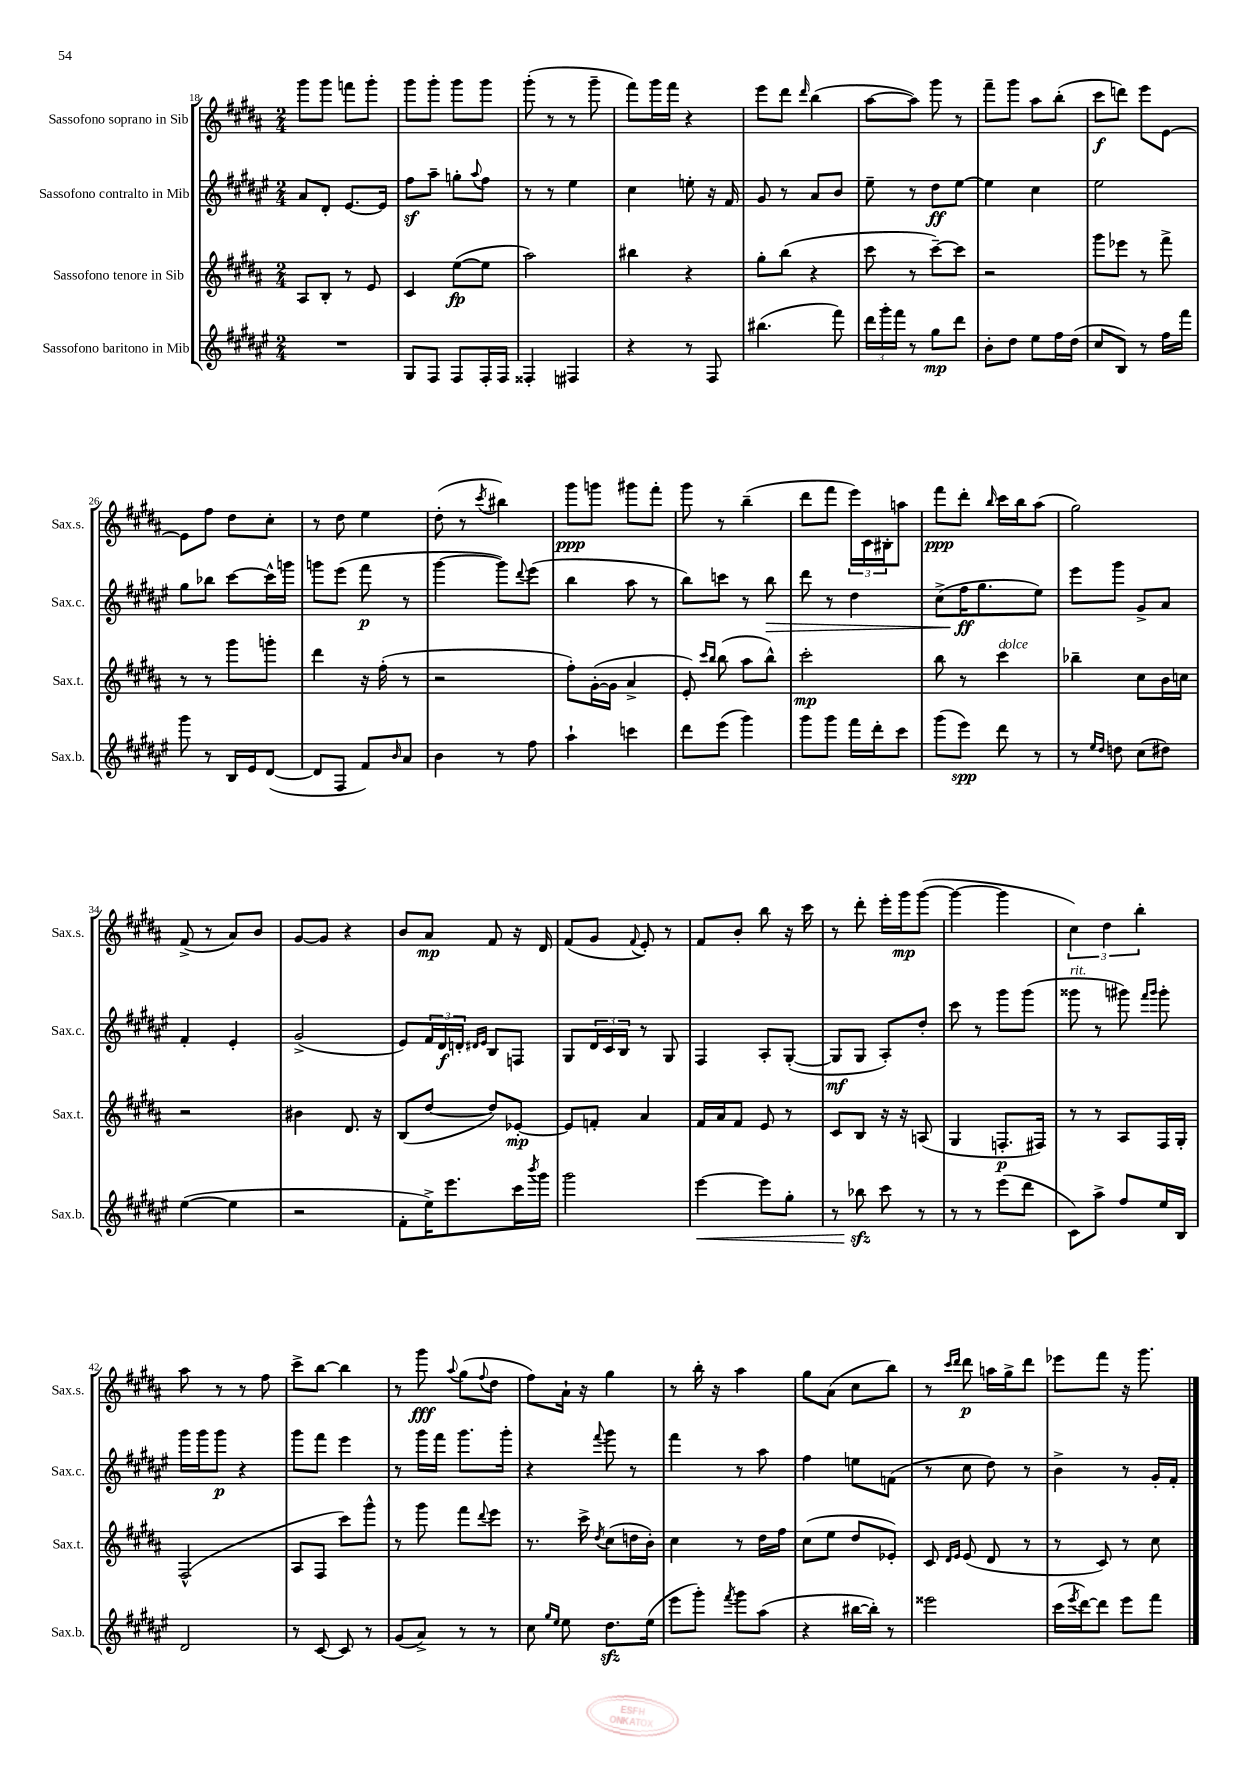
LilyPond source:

<<
\new StaffGroup <<
\new Staff = "s0" \with { instrumentName = "Sassofono soprano in Sib" shortInstrumentName = "Sax.s." } {
    \clef treble \key b \major \numericTimeSignature \time 2/4
    gis'''8 gis'''8 f'''8 gis'''8-. |
    gis'''8 gis'''8-. gis'''8 gis'''8 |
    gis'''8-.( r8 r8 gis'''8-- |
    fis'''8) gis'''16 fis'''16 r4 |
    e'''8 dis'''8 \grace { dis'''16 } b''4( |
    ais''8~ ais''8) gis'''8 r8 |
    fis'''8-- gis'''8 ais''8 b''8-.( |
    cis'''8\f d'''8) e'''8 e'8~ |
    e'8 fis''8 dis''8 cis''8-. |
    r8 dis''8 e''4 |
    dis''8-.( r8 \acciaccatura { cis'''8 } bis''4) |
    gis'''8\ppp g'''8 gis'''8 fis'''8-. |
    gis'''8 r8 b''4--( |
    dis'''8 fis'''8 \tuplet 3/2 { e'''16) cis'16 bis16-. } a''8 |
    fis'''8\ppp dis'''8-. \grace { b''16 } cis'''16 b''16 ais''8( |
    gis''2) |
    fis'8->( r8 ais'8) b'8 |
    gis'8~ gis'8 r4 |
    b'8 ais'8\mp fis'8 r16 dis'16 |
    fis'8( gis'8 \appoggiatura { fis'8 } e'8-.) r8 |
    fis'8 b'8-. b''8 r16 cis'''16 |
    r8 dis'''8-. e'''16-. gis'''16\mp gis'''8~( |
    gis'''4~ gis'''4 |
    \tuplet 3/2 { cis''4) dis''4 b''4-. } |
    ais''8 r8 r8 fis''8 |
    cis'''8-> b''8~ b''4 |
    r8 gis'''8\fff \appoggiatura { ais''8 } gis''8( \appoggiatura { fis''8 } dis''8 |
    fis''8) ais'16-! r16 gis''4 |
    r8 b''16-. r16 ais''4 |
    gis''8 ais'8( cis''8 b''8) |
    r8 \grace { cis'''16 dis'''16 } dis'''8\p a''16 gis''16-> dis'''8 |
    ees'''8 fis'''8 r16 gis'''8. \bar "|." |
}
\new Staff = "s1" \with { instrumentName = "Sassofono contralto in Mib" shortInstrumentName = "Sax.c." } {
    \clef treble \key fis \major \numericTimeSignature \time 2/4
    ais'8 dis'8-. eis'8.~ eis'16 |
    fis''8\sf ais''8-- g''8-. \appoggiatura { ais''8 } fis''8 |
    r8 r8 eis''4 |
    cis''4 e''8-. r16 fis'16 |
    gis'8 r8 ais'8 b'8 |
    eis''8-- r8 dis''8\ff eis''8~ |
    eis''4 cis''4 |
    eis''2 |
    gis''8 bes''8 cis'''8~ cis'''16-^ g'''16 |
    g'''8 eis'''8( fis'''8\p r8 |
    gis'''4~ gis'''8) \appoggiatura { dis'''8 } eis'''8( |
    b''4 ais''8 r8 |
    b''8) c'''8 r8 b''8\> |
    dis'''8 r8 dis''4 |
    cis''8->( fis''16\ff\! gis''8. eis''8) |
    eis'''8 gis'''8 gis'8-> ais'8 |
    fis'4-. eis'4-. |
    gis'2->( |
    eis'8) \tuplet 3/2 { fis'16 dis'16\f d'16-. } \grace { dis'16 eis'16 } b8 f8 |
    gis8 \tuplet 3/2 { dis'16 cis'16 b16 } r8 gis8 |
    fis4 ais8-. gis8~-.( |
    gis8\mf gis8 ais8-.) dis''8-. |
    cis'''8 r8 gis'''8 gis'''8( |
    gisis'''8^\markup { \italic "rit." } r8 gis'''8) \grace { fis'''16 gis'''16 } gis'''8-. |
    gis'''16 gis'''16 gis'''8\p r4 |
    gis'''8 fis'''8 eis'''4 |
    r8 gis'''16 fis'''16 gis'''8. gis'''16-. |
    r4 \appoggiatura { fis'''8 } gis'''8 r8 |
    fis'''4 r8 ais''8 |
    fis''4 e''8 f'8( |
    r8 cis''8 dis''8) r8 |
    b'4-> r8 gis'16-. fis'16-. \bar "|." |
}
\new Staff = "s2" \with { instrumentName = "Sassofono tenore in Sib" shortInstrumentName = "Sax.t." } {
    \clef treble \key b \major \numericTimeSignature \time 2/4
    ais8 b8-. r8 e'8 |
    cis'4 e''8~\fp( e''8 |
    ais''2) |
    bis''4 r4 |
    gis''8-. b''8( r4 |
    cis'''8 r8 cis'''8~--) cis'''8 |
    r2 |
    gis'''8 ees'''8 r8 fis'''8-> |
    r8 r8 gis'''8 g'''8-. |
    dis'''4 r16 fis''16-.( r8 |
    r2 |
    fis''8-.) gis'16~-.( gis'16 ais'4-> |
    e'8-.) \grace { cis'''16 b''16 } b''8( ais''8 b''8-^) |
    cis'''2-.\mp |
    b''8 r8 cis'''4^\markup { \italic "dolce" } |
    bes''4-- cis''8 b'16 c''16 |
    r2 |
    bis'4 dis'8. r16 |
    b8( dis''8~ dis''8) ees'8~-.\mp |
    ees'8 f'8-. ais'4 |
    fis'16 ais'16 fis'8 e'8 r8 |
    cis'8 b8 r16 r16 a8( |
    gis4 f8.-.\p fis16) |
    r8 r8 ais8 fis16 gis16-. |
    fis2-^( |
    ais8 fis8 cis'''8) gis'''8-^ |
    r8 gis'''8 fis'''8 \appoggiatura { dis'''8 } e'''8 |
    r8. cis'''16-> \acciaccatura { dis''8 } cis''8( d''16 b'16-.) |
    cis''4 r8 dis''16 fis''16 |
    cis''8( e''8 dis''8 ees'8-.) |
    cis'8 \grace { dis'16 e'16 } e'8( dis'8 r8 |
    r8 cis'8) r8 cis''8 \bar "|." |
}
\new Staff = "s3" \with { instrumentName = "Sassofono baritono in Mib" shortInstrumentName = "Sax.b." } {
    \clef treble \key fis \major \numericTimeSignature \time 2/4
    R2 |
    gis8 fis8 fis8 fis16-. fis16 |
    fisis4-. fis4 |
    r4 r8 fis8 |
    bis''4.( fis'''8) |
    \tuplet 3/2 { dis'''16 gis'''16-. fis'''16 } r8 gis''8\mp dis'''8 |
    b'8-. dis''8 eis''8 fis''16 dis''16( |
    cis''8 b8) r8 fis''16 fis'''16 |
    gis'''8 r8 b16 eis'16 dis'8~( |
    dis'8 fis8 fis'8) \grace { b'16 } ais'8 |
    b'4 r8 fis''8 |
    ais''4-! c'''4 |
    dis'''8 eis'''8( gis'''4) |
    gis'''8 gis'''8 fis'''16 dis'''16-. cis'''8 |
    gis'''8( eis'''8\spp) dis'''8 r8 |
    r8 \grace { eis''16 dis''16 } d''8 cis''8( dis''8) |
    eis''4~( eis''4 |
    r2 |
    fis'8-. eis''16->) eis'''8. cis'''16 \acciaccatura { b'''8 } gis'''16 |
    gis'''2 |
    eis'''4~\< eis'''8 gis''8-. |
    r8 bes''8\sfz\! cis'''8 r8 |
    r8 r8 eis'''8( dis'''8 |
    cis'8) ais''8-> fis''8 eis''16 b16 |
    dis'2 |
    r8 cis'8~ cis'8 r8 |
    gis'8( ais'8->) r8 r8 |
    cis''8 \grace { gis''16 eis''16 } eis''8 dis''8.\sfz eis''16( |
    eis'''8 gis'''8-.) \acciaccatura { fis'''8 } gis'''8 ais''8( |
    r4 bis''16~ bis''16-.) r8 |
    eisis'''2 |
    cis'''16( \acciaccatura { eis'''8 } dis'''16~) dis'''8 eis'''8 fis'''8 \bar "|." |
}
>>
>>
\layout { \context { \Score currentBarNumber = #18 } }
